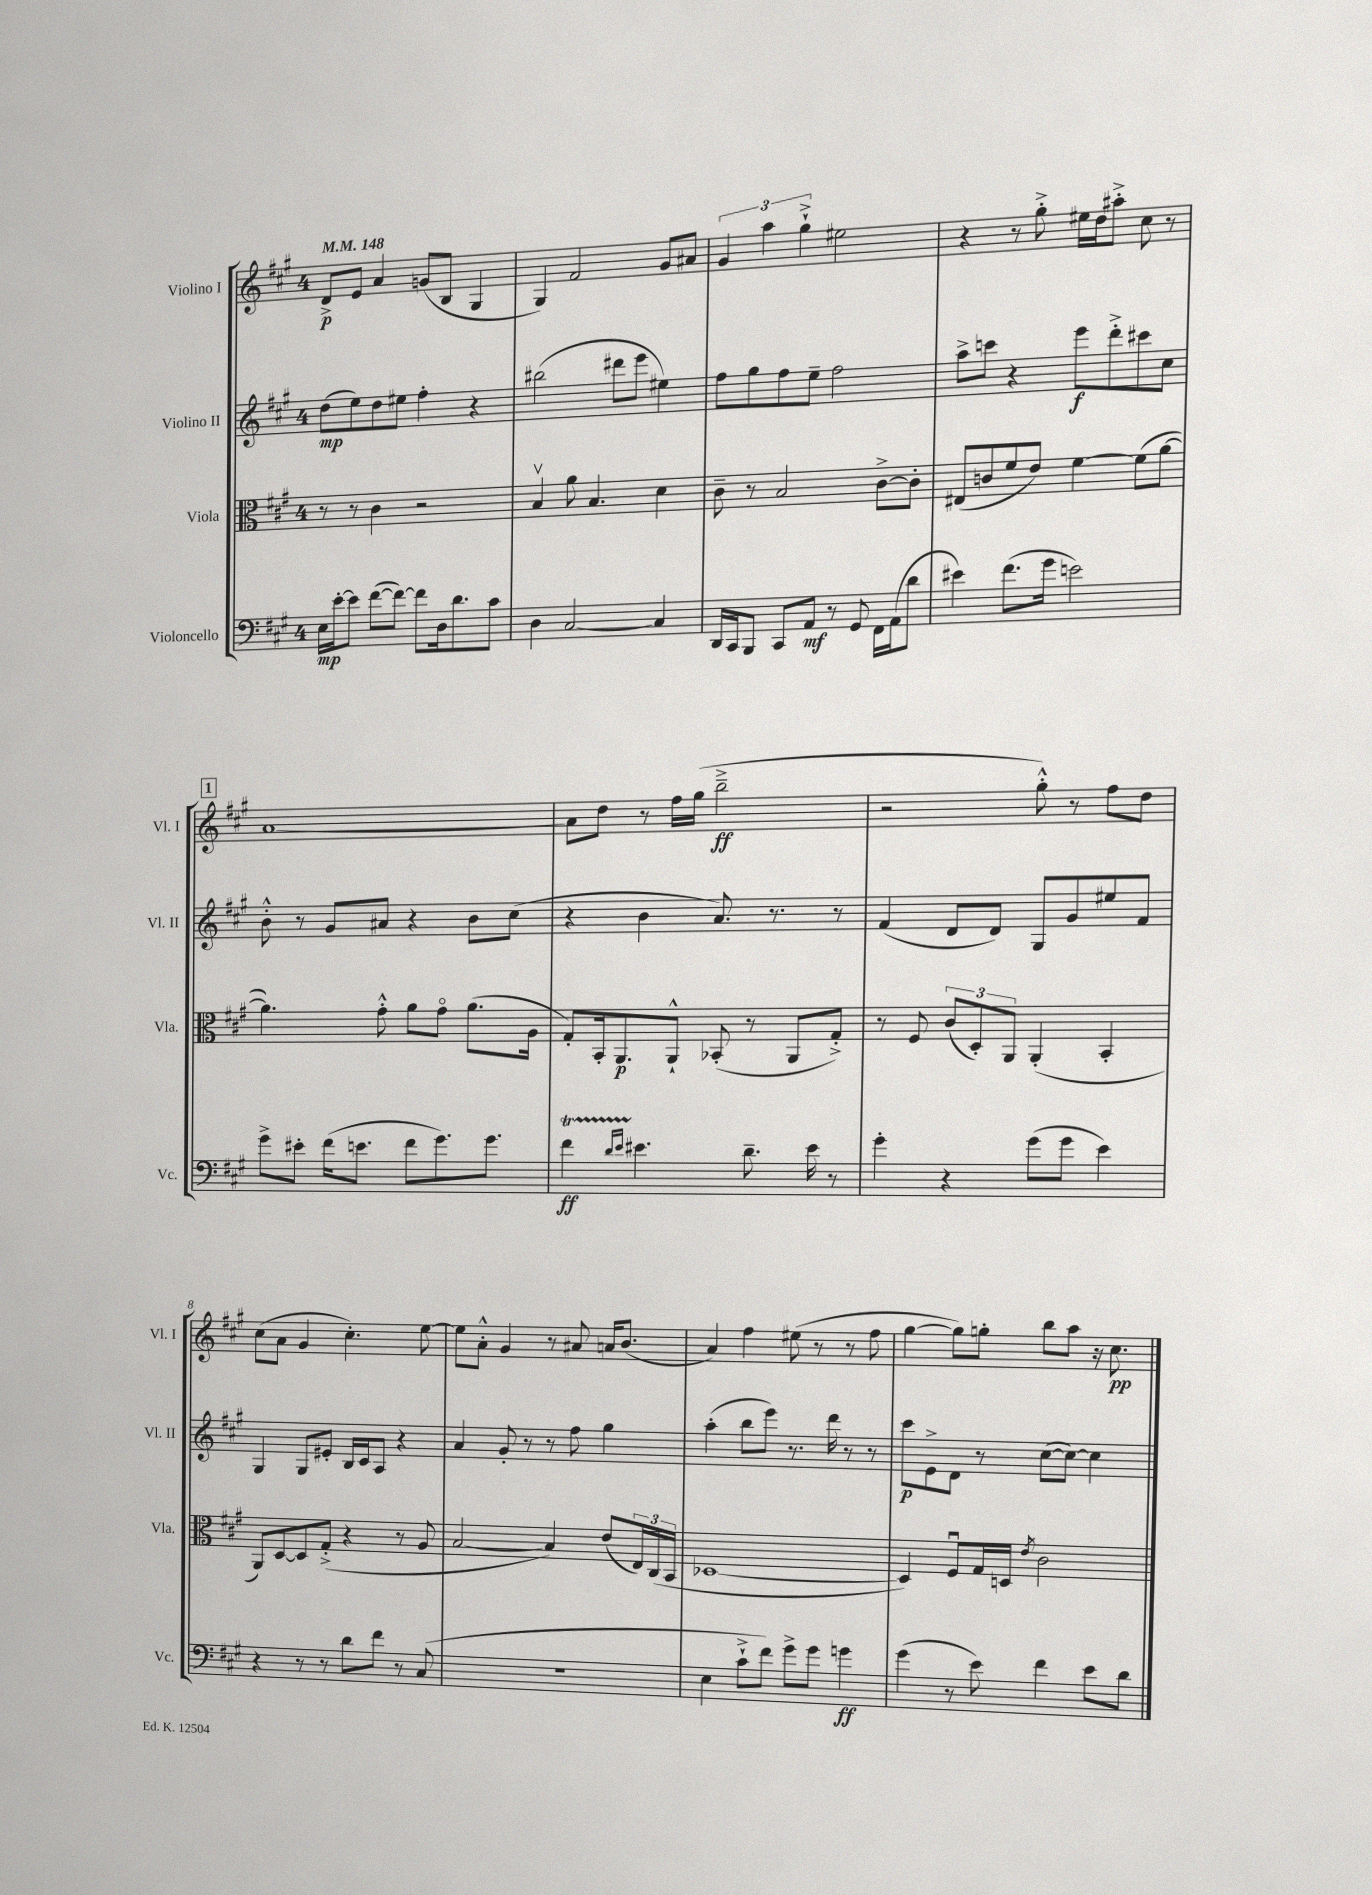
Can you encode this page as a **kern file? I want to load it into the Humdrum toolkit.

**kern	**kern	**kern	**kern
*staff4	*staff3	*staff2	*staff1
*clefF4	*clefC3	*clefG2	*clefG2
*k[f#c#g#]	*k[f#c#g#]	*k[f#c#g#]	*k[f#c#g#]
*M4/4	*M4/4	*M4/4	*M4/4
*MM148	*MM148	*MM148	*MM148
16E\LL	8r	(8dd\L	8d^/L
[16e'\J	.	.	.
8e\]J	8r	8ee\)	8e/J
([8f#\L	4c#\	8dd\	4a/
8f#\_J)	.	8ee#\J	.
8f#\]L	2r	4ff#'\	(8g/L
16D\k	.	.	8B/J
8.d\	.	.	.
.	.	4r	4G#/
8c#\J	.	.	.
=	=	=	=
4D\	4Bv/	(2bb#\	4G#/)
[2C#/	8a\	.	2f#/
.	4.B/	.	.
.	.	8ddd#\L	.
.	.	8eee\J	.
4C#/]	4d\	4ee#\)	8g#/L
.	.	.	8a#/J
=	=	=	=
16DD/LL	8c#~\	8ff#\L	6g#/
16CC#/J	.	.	.
8BBB/J	8r	8gg#\	.
.	.	.	6aa\
8CC#/L	2B/	8ff#\	.
.	.	.	6gg#`^\
8AA/J	.	8ee~\J	.
8r	.	2ff#\	2ee#\
8GG#/	.	.	.
16FF#\LL	[8c#^\L	.	.
(16AA\J	.	.	.
8d\J	8c#'\]J	.	.
=	=	=	=
4e#\)	(8E#/L	8aa^\L	4r
.	8c/	8ccc\J	.
(8.f#\L	8f#/	4r	8r
.	8e/J)	.	8gg#'^\
16g#\Jk	.	.	.
2e\)	[4f#\	8eee\L	16ee#\LL
.	.	.	16dd\J
.	.	8ddd'^\	8aa#'^\J
.	(8f#\]L	8ccc#\	8cc#\
.	[8a\J	8cc#\J	8r
=	=	=	=
8g#^\L	4.a\])	8b'^^\	[1a
8e#'\J	.	8r	.
(16f#\LK	.	8g#/L	.
8.e\J	.	.	.
.	8g#'^^\	8a#/J	.
8f#\L	8a\L	4r	.
8.g#\)	8g#o\J	.	.
.	(8.a\L	8b\L	.
8.g#\J	.	.	.
.	.	(8cc#\J	.
.	16A\Jk	.	.
=	=	=	=
4f#\	8G#'/L)	4r	8a\]L
.	16BB'/k	.	8dd\J
.	8.AA/	.	.
16qqd/LL	.	.	.
16qqe/JJ	.	.	.
4.e#\	.	4b\	8r
.	8AA`^^/J	.	16ff#\LL
.	.	.	(16gg#\JJ
.	(8BB-'/	8.a/)	2bb~^\
8.d~\	8r	.	.
.	.	8.r	.
.	8AA/L	.	.
16e#\	.	.	.
8r	8G#'^/J)	8r	.
=	=	=	=
4g#'\	8r	(4f#/	2r
.	8F#/	.	.
4r	(12c#/L	8d/L	.
.	12D'/)	.	.
.	.	8d/J)	.
.	12AA/J	.	.
(8g#\L	(4AA'/	8G#/L	8gg#'^^\)
8g#\J	.	8g#/	8r
4e\)	4BB'/	8ee#/	8ff#\L
.	.	8f#/J	8dd\J
=	=	=	=
4r	8AA/L)	4G#/	(8cc#\L
.	[8D/	.	8a\J
8r	8D/]	8G#/L	4g#/
8r	(8G#'^/J	8e#'/J	.
8d\L	4r	16B/LL	4.cc#'\)
.	.	16c#/J	.
8f#\J	.	8A/J	.
8r	8r	4r	.
(8C#/	8A/	.	[8ee\
=	=	=	=
1r	[2B/	4a/	8ee\]L
.	.	.	8a'^^\J
.	.	8g#'/	4g#/
.	.	8r	.
.	4B/])	8r	8r
.	.	8ff#\	8a#/
.	(8e/L	4gg#\	16a/LK
.	.	.	(8.b/J
.	24E/L)	.	.
.	(24C#/	.	.
.	24BB/JJ	.	.
=	=	=	=
4E\	[1D-	(4aa'\	4a/)
8c#`^\L	.	8bb\L	4ff#\
8f#\J)	.	8eee\J)	.
8g#^\L	.	8.r	(8ee#\
8g#\J	.	.	8r
.	.	16ddd\	.
4g\	.	8r	8r
.	.	8r	8ff#\
=	=	=	=
(4g#\	4D-/])	8ccc#\L	[4gg#\
.	.	8e^\	.
8r	8F#u/L	8d\J	8gg#\]L)
8e\)	16G#/L	8r	8gg'\J
.	16D/JJ	.	.
.	8qe/	.	.
4f#\	2c#\	([8cc#\L	8bb\L
.	.	8cc#\_J)	8aa\J
8e\L	.	4cc#\]	16r
.	.	.	8.cc#\
8d\J	.	.	.
==	==	==	==
*-	*-	*-	*-
